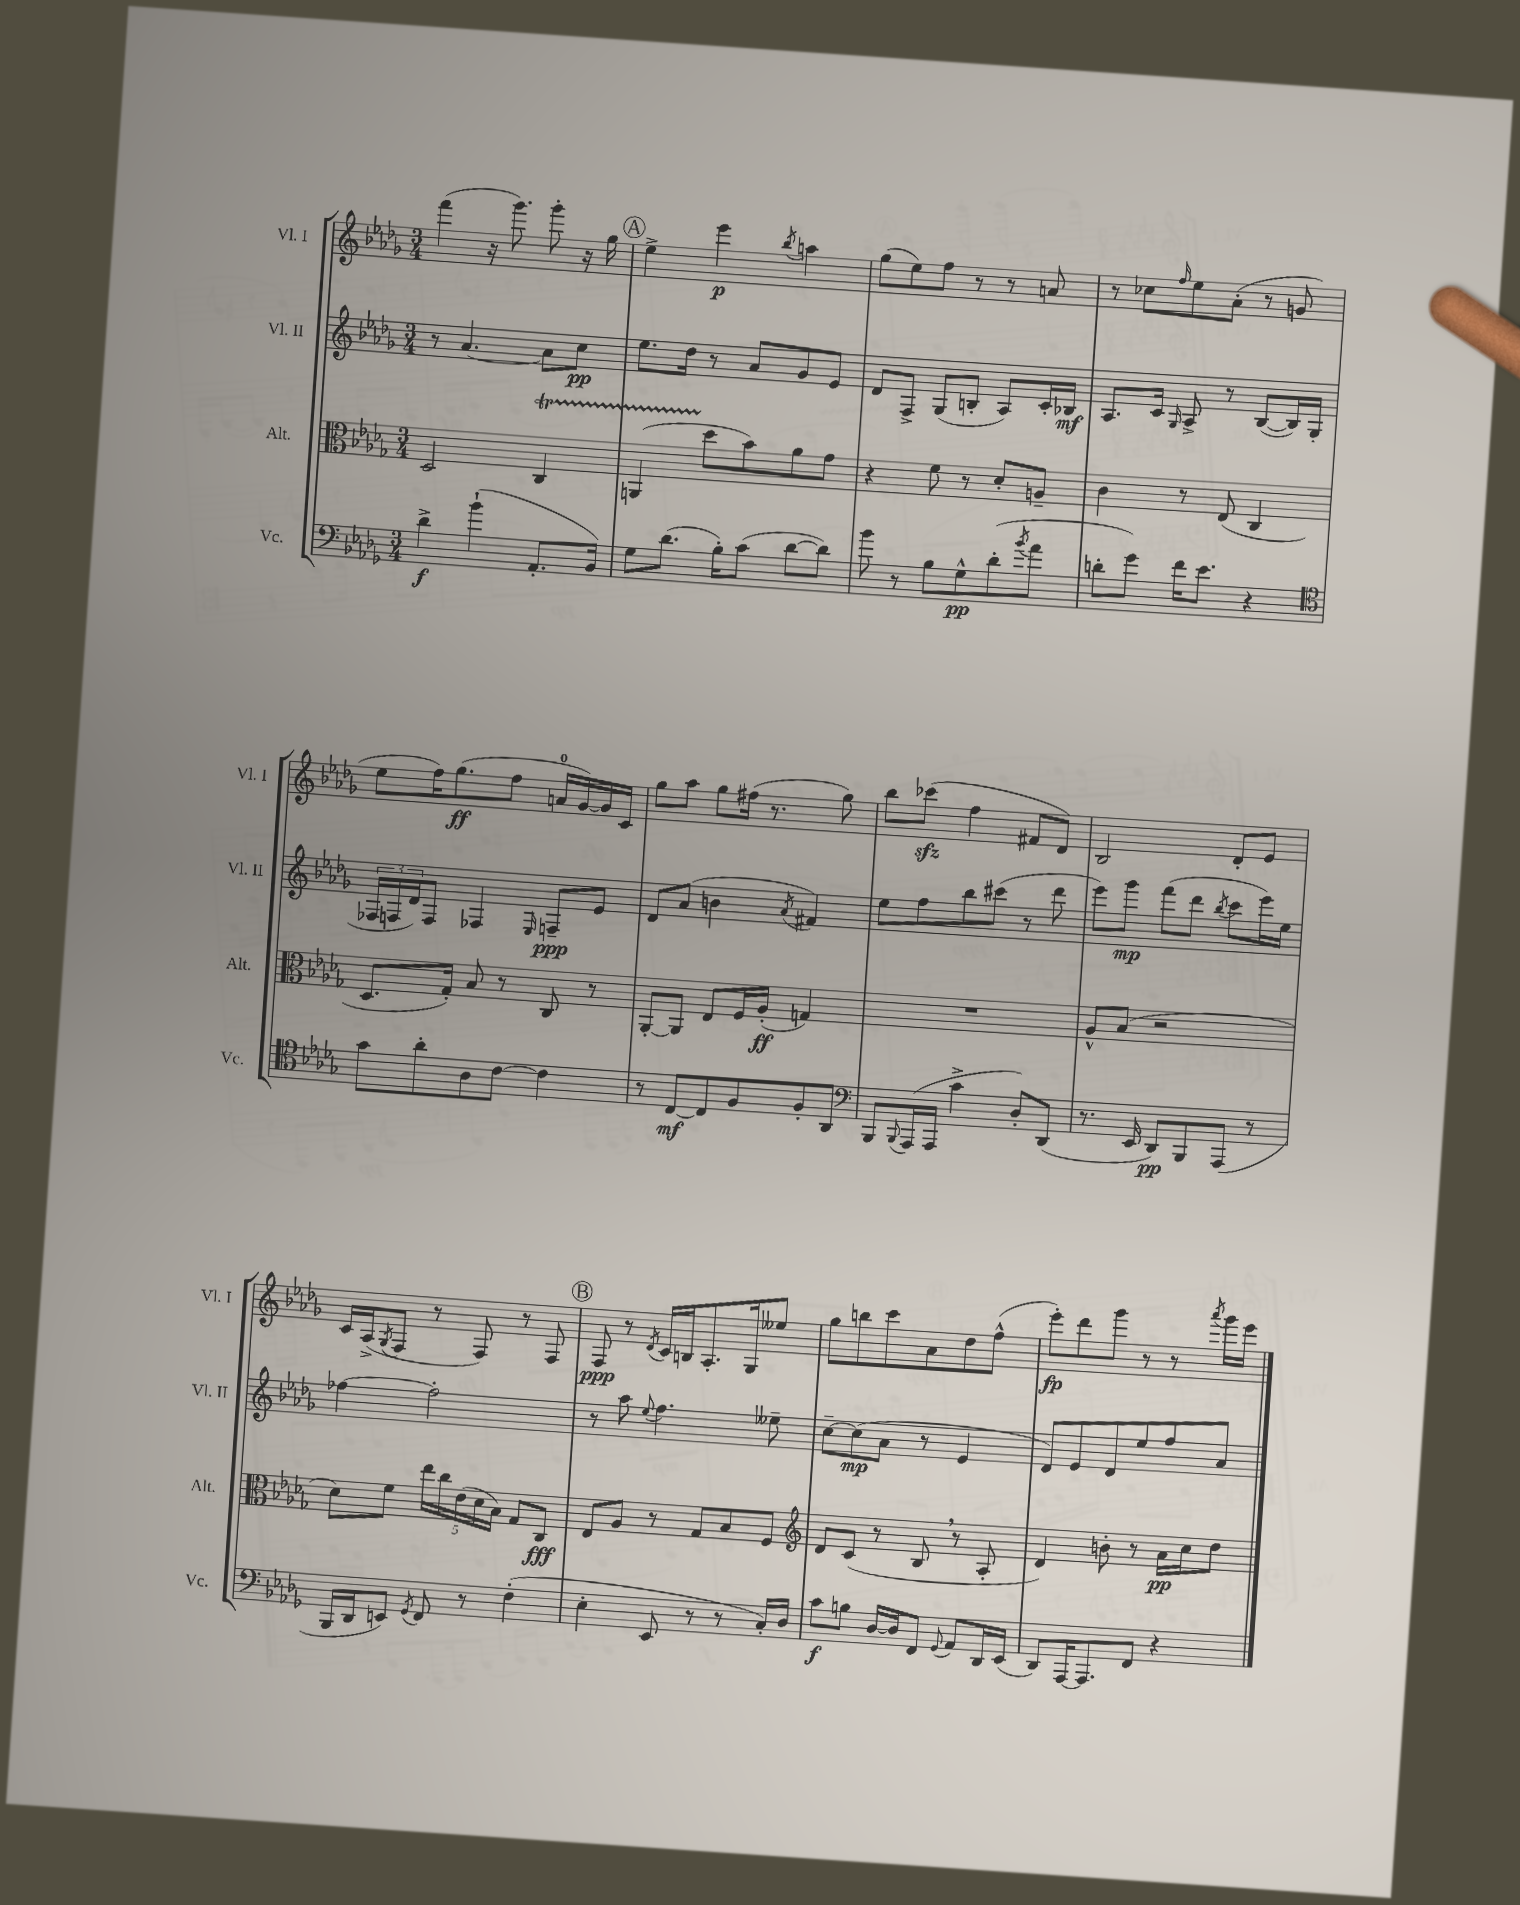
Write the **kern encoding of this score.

**kern	**kern	**kern	**kern
*staff4	*staff3	*staff2	*staff1
*clefF4	*clefC3	*clefG2	*clefG2
*k[b-e-a-d-g-]	*k[b-e-a-d-g-]	*k[b-e-a-d-g-]	*k[b-e-a-d-g-]
*M3/4	*M3/4	*M3/4	*M3/4
4d-^	2D-	8r	(4fff
.	.	[4.a-	.
(4b-`	.	.	16r
.	.	.	8.ggg-)
8.AA-'	4C	8a-]	8ggg-'
.	.	8cc	16r
16BB-)	.	.	16gg-
=	=	=	=
8G-	(4AA	8.ee-	4ee-^
(8.d-	.	.	.
.	.	16dd-	.
.	8dd-	8r	4eee-
16B-')	.	.	.
(8c	8b-)	8a-	.
.	.	.	8qbb-
[8d-	8a-	8g-	4aa
8d-])	8g-	8e-	.
=	=	=	=
8b-	4r	8d-	(8gg-
8r	.	8F^	8ee-)
8B-	8f	(8G-	8ff
8G-^^	8r	8B'	8r
(8d-'	8d-'	8A-)	8r
8qb-	.	.	.
8a-	8A~	16c'	8a
.	.	16B-	.
=	=	=	=
8d'	4c	8.A-	8r
8g-)	.	.	8cc-
.	.	16c	.
.	.	16qqG-	16qqff
16f	8r	8A-^	8ee-
8.e-	.	.	.
.	(8E-	8r	(8a-'
4r	4C	([8B-	8r
.	.	16B-])	8g
.	.	(16G-	.
=	=	=	=
*clefC4	*	*	*
8g-	8.D-	24F-	8ee-
.	.	24F	.
.	.	24d-)	.
8a-'	.	8F	16ff)
.	16G-')	.	(8.gg-
8A-	8B-	4F-	.
[8c	8r	.	8ff
.	.	16qqE-	.
4c]	8C	8F~	16a
.	.	.	[16g-)
.	8r	8e-	16g-]
.	.	.	16c
=	=	=	=
8r	[8AA-'	8d-	8gg-
[8C	8AA-]	(8a-	8aa-
8C]	8E-	4b	8gg-
8F	16F	.	(16ff#
.	(16A-'	.	8.r
.	.	8qa-	.
8F'	4G)	4f#)	.
8AA-	.	.	8gg-)
=	=	=	=
*clefF4	*	*	*
8BBB-	2.r	8ee-	8bb-
8qqBBB-	.	.	.
(16AAA-	.	8ff	(8ccc-
16AAA-	.	.	.
4c^	.	8bb-	4ff
.	.	(8ccc#	.
8D-')	.	8r	8f#
(8DD-	.	8ddd-	8d-)
=	=	=	=
8.r	8A-^^	8eee-)	2B-
.	(8B-	8ggg-	.
16EE-	.	.	.
8DD-)	2r	(8fff	.
8BBB-	.	8ddd-	.
.	.	8qbb-	.
(8AAA-	.	8ccc	8d-'
8r	.	16eee-)	8e-
.	.	16ee-	.
=	=	=	=
16BBB-	8d-)	[4ff-	16c
16DD-	.	.	(16A-^
.	.	.	8qG-
8EE)	8f	.	8F
8qGG-	.	.	.
8FF	20ee-	2ff-']	8r
.	20cc	.	.
.	(20e-	.	.
8r	.	.	8F)
.	20d-	.	.
.	20B-)	.	.
(4F'	8G-	.	8r
.	8C	.	8F
=	=	=	=
4E-'	8E-	8r	8F
.	8A-	8aa-	8r
.	.	8qqee-	8qd-
8EE-	8r	4.ff	16c
.	.	.	16B
8r	8G-	.	8.A-'
8r	8B-	.	.
.	.	.	16G-
16C')	8F	8ee--~	8ee--
16D-	.	.	.
=	=	=	=
*	*clefG2	*	*
8c	8d-	[8cc~	8gg-
8B	(8c	(8cc]	8bb
[16D-	8r	8a-	8ccc
16D-]	.	.	.
8FF	8B-	8r	8a-
8qqGG-	.	.	.
8AA-	8r	4e-	8dd-
16DD-	8A-'	.	(8ff^^
(16EE-	.	.	.
=	=	=	=
8DD-)	4d-)	8d-)	8eee-')
[16AAA-	.	8e-	8ddd-
8.AAA-]	.	.	.
.	8b'	8d-	8ggg-
8FF	8r	8ee-	8r
4r	16a-	8ff	8r
.	16cc	.	.
.	.	.	8qaaa-
.	8dd-	8a-	16ggg-
.	.	.	16eee-
==	==	==	==
*-	*-	*-	*-
